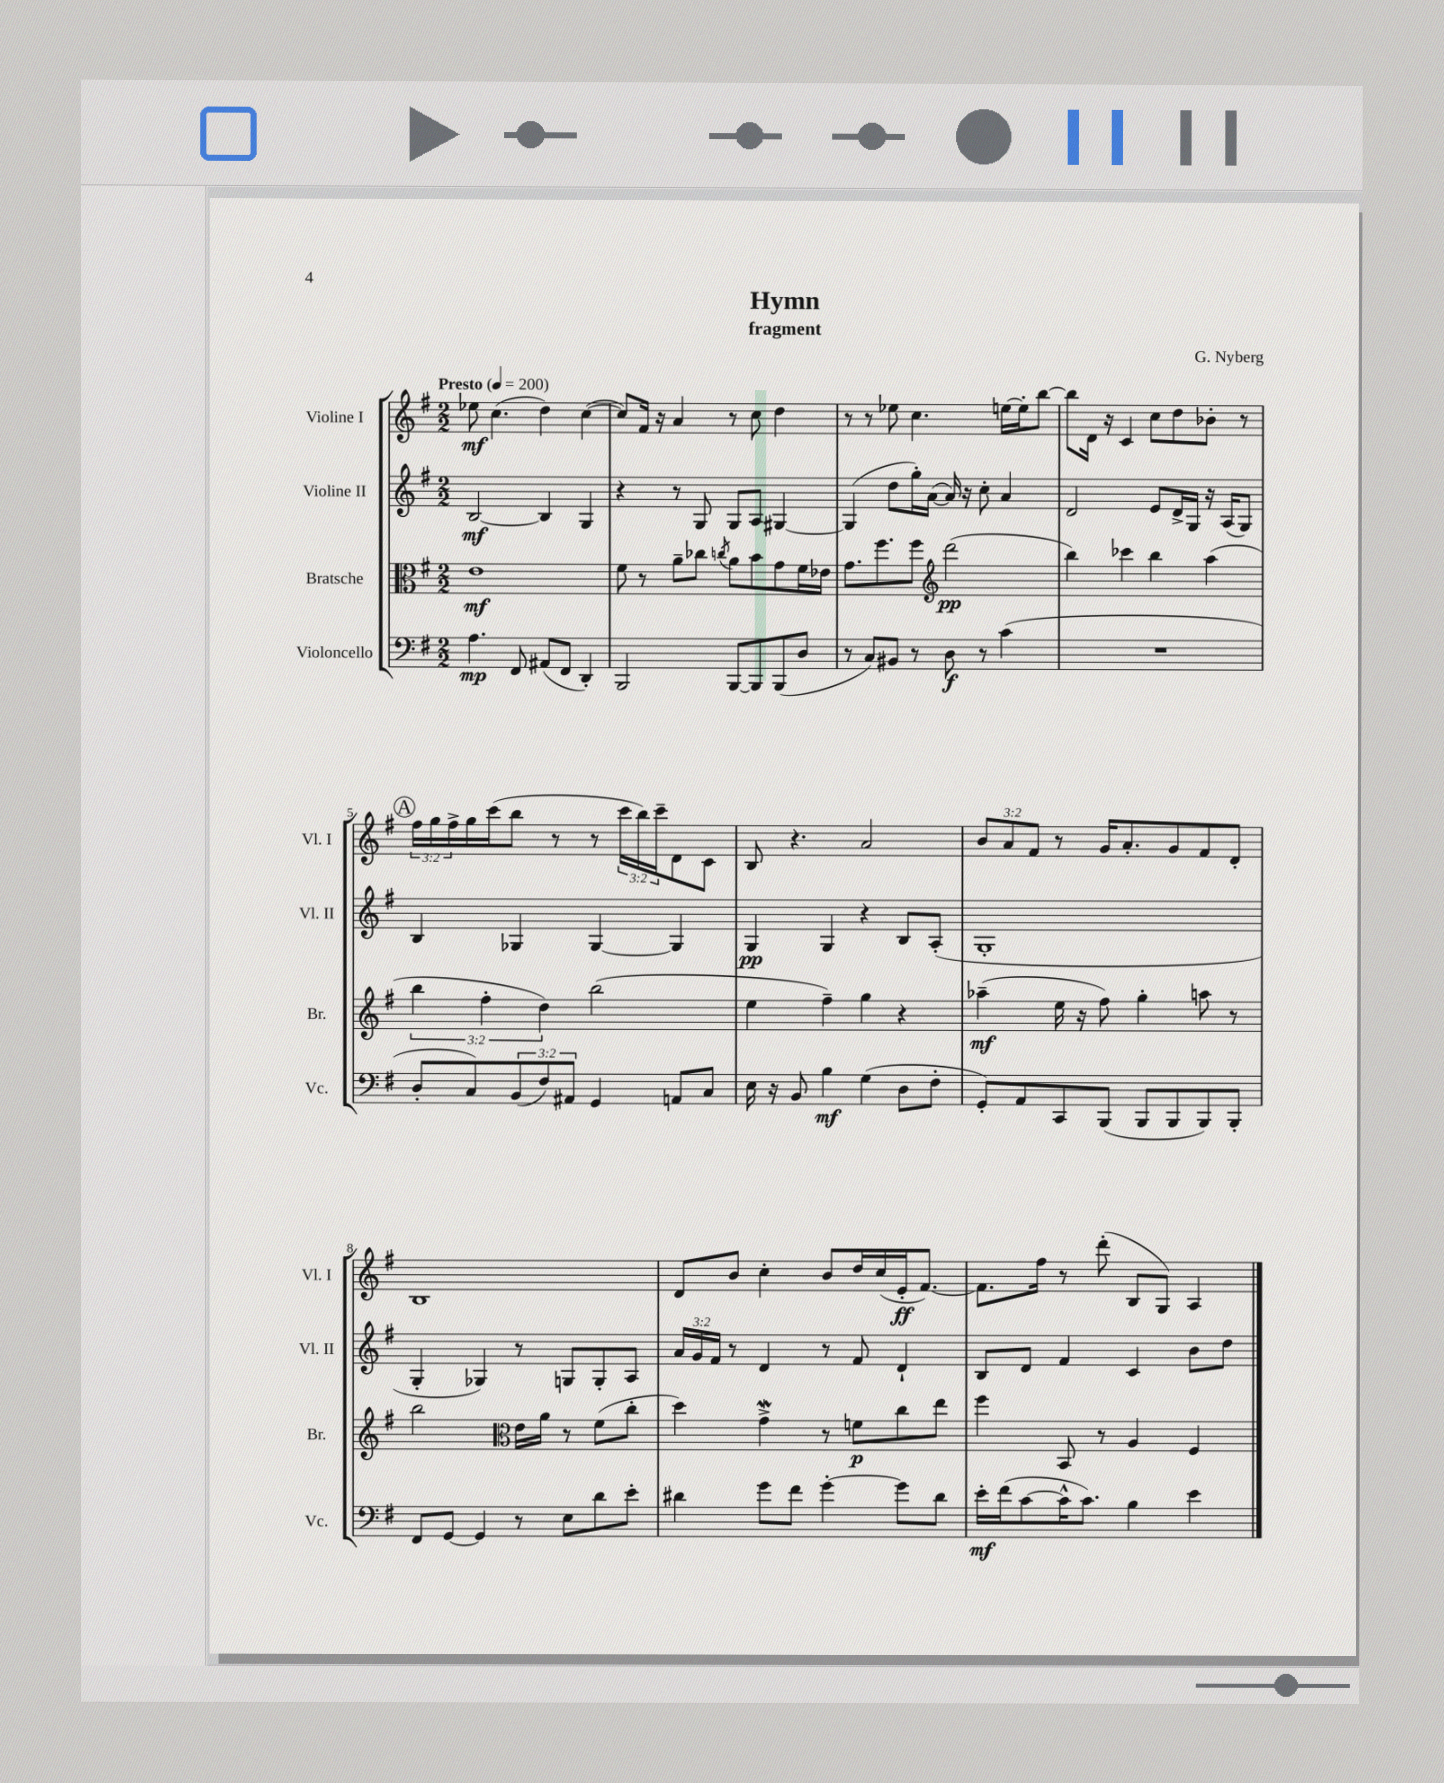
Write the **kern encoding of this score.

**kern	**dynam	**kern	**dynam	**kern	**dynam	**kern	**dynam
*part4	*part4	*part3	*part3	*part2	*part2	*part1	*part1
*staff4	*staff4	*staff3	*staff3	*staff2	*staff2	*staff1	*staff1
*I"Violoncello	*	*I"Bratsche	*	*I"Violine II	*	*I"Violine I	*
*I'Vc.	*	*I'Br.	*	*I'Vl. II	*	*I'Vl. I	*
*clefF4	*	*clefC3	*	*clefG2	*	*clefG2	*
*k[f#]	*	*k[f#]	*	*k[f#]	*	*k[f#]	*
*M2/2	*	*M2/2	*	*M2/2	*	*M2/2	*
*MM200	*	*MM200	*	*MM200	*	*MM200	*
=1	=1	=1	=1	=1	=1	=1	=1
!	!	!	!	!	!	!LO:TX:a:B:t=Presto	!
4.A\	mp	1e	mf	[2B/	mf	8ee-X\	mf
.	.	.	.	.	.	(4.cc\	.
8FF#/	.	.	.	.	.	.	.
(8AA#X/L	.	.	.	4B/]	.	4dd\)	.
8FF#/J	.	.	.	.	.	.	.
4DD'/)	.	.	.	4G/	.	([4cc\	.
=2	=2	=2	=2	=2	=2	=2	=2
2BBB/	.	8f#\	.	4r	.	8cc/L])	.
.	.	8r	.	.	.	16f#/Jk	.
.	.	.	.	.	.	16r	.
.	.	8a~\L	.	8r	.	4a/	.
.	.	8cc-X\J	.	8G/	.	.	.
.	.	8qccn/	.	.	.	.	.
[8BBB/L	.	8a\L	.	8G/L	.	8r	.
8BBB/]	.	8b\	.	8A/J	.	8cc\	.
(8BBB/	.	8g\	.	[4G#X/	.	4dd\	.
8D/J	.	16f#\L	.	.	.	.	.
.	.	16e-X\JJ	.	.	.	.	.
=3	=3	=3	=3	=3	=3	=3	=3
8r	.	8.g\L	.	(4G#/]	.	8r	.
8C/L)	.	.	.	.	.	8r	.
.	.	8.ff#\	.	.	.	.	.
8BB#X/J	.	.	.	8dd\L	.	8ee-X\	.
8r	.	8ff#\J	.	16gg'\L)	.	4.cc\	.
.	.	.	.	([16a\JJ	.	.	.
*	*	*clefG2	*	*	*	*	*
8D\	f	(2ddd\	pp	16a/])	.	.	.
.	.	.	.	16r	.	.	.
8r	.	.	.	8cc'\	.	.	.
(4c\	.	.	.	4a/	.	[16een\LL	.
.	.	.	.	.	.	16ee'\J]	.
.	.	.	.	.	.	[8bb\J	.
=4	=4	=4	=4	=4	=4	=4	=4
1r	.	4bb\)	.	2d/	.	8bb\L]	.
.	.	.	.	.	.	16d\Jk	.
.	.	.	.	.	.	16r	.
.	.	4ccc-X\	.	.	.	4c/	.
.	.	4bb\	.	8e/L	.	8cc\L	.
.	.	.	.	16d^/L	.	8dd\	.
.	.	.	.	16G/JJ	.	.	.
.	.	(4aa\	.	16r	.	8b-X'\J	.
.	.	.	.	(16A/KL	.	.	.
.	.	.	.	8G/J)	.	8r	.
!!LO:LB:g=z
!!LO:REH:place=s1:t=A
=5	=5	=5	=5	=5	=5	=5	=5
8D'/L	.	6bb\	.	4B/	.	24ff#\LL	.
.	.	.	.	.	.	24gg\	.
.	.	.	.	.	.	24ff#^\	.
8C/)	.	.	.	.	.	16gg\	.
.	.	6ff#'\	.	.	.	.	.
.	.	.	.	.	.	(16ccc\J	.
(12BB/	.	.	.	4G-X/	.	8bb\J	.
12F#/)	.	6dd\)	.	.	.	.	.
.	.	.	.	.	.	8r	.
12AA#X/J	.	.	.	.	.	.	.
4GG/	.	(2bb\	.	[4G-/	.	8r	.
.	.	.	.	.	.	24ccc\LL	.
.	.	.	.	.	.	24bb\)	.
.	.	.	.	.	.	24ccc~\J	.
8AAn/L	.	.	.	4G-/]	.	8d\	.
8C/J	.	.	.	.	.	8c\J	.
=6	=6	=6	=6	=6	=6	=6	=6
16E\	.	4ee\	.	4G/	pp	8B/	.
16r	.	.	.	.	.	.	.
8BB/	.	.	.	.	.	4.r	.
4B\	mf	4ff#~\)	.	4G/	.	.	.
(4G\	.	4gg\	.	4r	.	2a/	.
8D\L	.	4r	.	8B/L	.	.	.
8F#'\J	.	.	.	(8A'/J	.	.	.
=7	=7	=7	=7	=7	=7	=7	=7
8GG'/L)	.	(4aa-X~\	mf	1G'	.	12b/L	.
.	.	.	.	.	.	12a/	.
8AA/	.	.	.	.	.	.	.
.	.	.	.	.	.	12f#/J	.
8CC/	.	16ee\	.	.	.	8r	.
.	.	16r	.	.	.	.	.
(8BBB/J	.	8ff#\)	.	.	.	16g/KL	.
.	.	.	.	.	.	8.a'/	.
8BBB/L	.	4gg'\	.	.	.	.	.
8BBB/	.	.	.	.	.	8g/	.
8BBB/)	.	8aan\	.	.	.	8f#/	.
8BBB'/J	.	8r	.	.	.	8d'/J	.
!!LO:LB:g=z
=8	=8	=8	=8	=8	=8	=8	=8
8FF#/L	.	2bb\	.	4G'/	.	1B	.
[8GG/J	.	.	.	.	.	.	.
4GG/]	.	.	.	4G-X/)	.	.	.
*	*	*clefC3	*	*	*	*	*
8r	.	16e\LL	.	8r	.	.	.
.	.	16a\JJ	.	.	.	.	.
8E\L	.	8r	.	8Gn/L	.	.	.
8d\	.	(8f#\L	.	8G'/	.	.	.
8e'\J	.	8cc'\J	.	8A/J	.	.	.
=9	=9	=9	=9	=9	=9	=9	=9
4d#X\	.	4dd\)	.	24a/LL	.	8d/L	.
.	.	.	.	24g/	.	.	.
.	.	.	.	24f#/JJ	.	.	.
.	.	.	.	8r	.	8b/J	.
8g\L	.	4gw^\	.	4d/	.	4cc'\	.
8f#\J	.	.	.	.	.	.	.
[4g'\	.	8r	.	8r	.	8b/L	.
.	.	8fn\L	p	8f#/	.	16dd/L	.
.	.	.	.	.	.	(16cc/	.
8g\L]	.	8cc\	.	4d`/	.	16e'/J	ff
.	.	.	.	.	.	[8.f#/J)	.
8d#\J	.	8ee\J	.	.	.	.	.
=10	=10	=10	=10	=10	=10	=10	=10
16e'\LL	mf	4ff#\	.	8B/L	.	8.f#\L]	.
(16f#\J	.	.	.	.	.	.	.
[8c\	.	.	.	8d/J	.	.	.
.	.	.	.	.	.	16ff#\Jk	.
16c^^\K]	.	8BB/	.	4f#/	.	8r	.
8.c\J)	.	.	.	.	.	.	.
.	.	8r	.	.	.	(8ddd'\	.
4B\	.	4A/	.	4c/	.	8B/L	.
.	.	.	.	.	.	8G/J)	.
4e\	.	4F#/	.	8b\L	.	4A/	.
.	.	.	.	8dd\J	.	.	.
==	==	==	==	==	==	==	==
*-	*-	*-	*-	*-	*-	*-	*-
